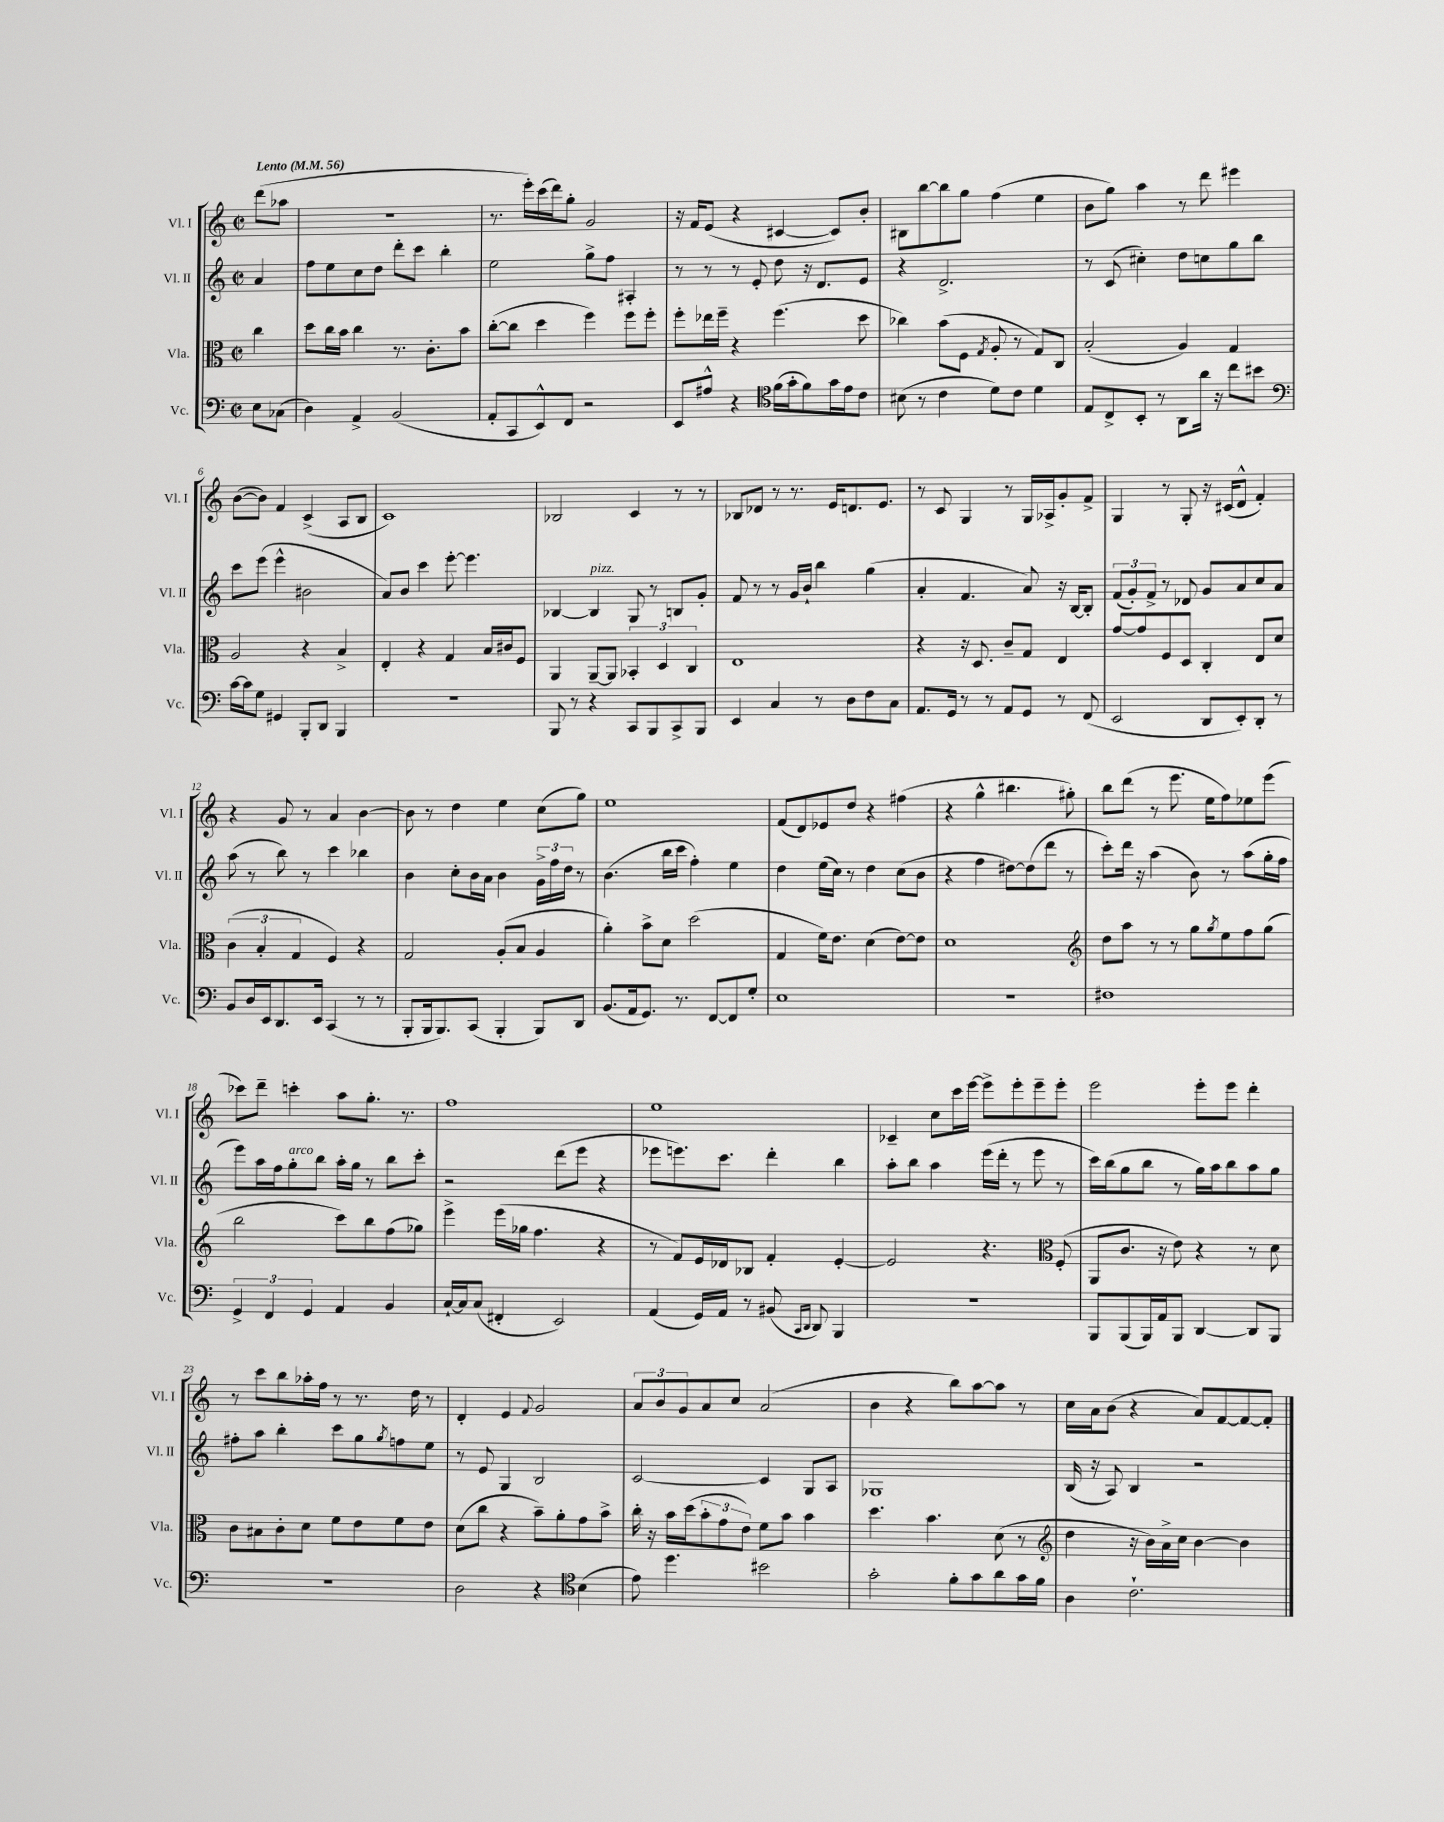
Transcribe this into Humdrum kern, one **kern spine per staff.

**kern	**kern	**kern	**kern
*part4	*part3	*part2	*part1
*staff4	*staff3	*staff2	*staff1
*I"Vc.	*I"Vla.	*I"Vl. II	*I"Vl. I
*I'Vc.	*I'Vla.	*I'Vl. II	*I'Vl. I
*clefF4	*clefC3	*clefG2	*clefG2
*k[]	*k[]	*k[]	*k[]
*M2/2	*M2/2	*M2/2	*M2/2
*met(c|)	*met(c|)	*met(c|)	*met(c|)
*MM56	*MM56	*MM56	*MM56
=	=	=	=
!	!	!	!LO:TX:a:B:t=Lento
8E\L	4cc\	4a/	(8ddd\L
(8C-X\J	.	.	8aa-X\J
=1	=1	=1	=1
4D\)	8dd\L	8ff\L	1r
.	16cc\L	8ee\	.
.	16b\JJ	.	.
4AA^/	4cc\	8cc\	.
.	.	8dd\J	.
(2BB/	8.r	8ddd'\L	.
.	.	8ccc\J	.
.	8.c'\L	.	.
.	.	4bb'\	.
.	8b\J	.	.
=2	=2	=2	=2
8AA'/L	([8cc'\L	2ee\	8.r
8CC/	8cc\J]	.	.
.	.	.	16eee'\LL)
8EE^^/)	4dd\	.	(16ccc\
.	.	.	16ddd\J)
8FF/J	.	.	8gg'\J
2r	4ff\)	8gg^\L	2g/
.	.	8ff\J	.
.	8ff\L	4A#X'/	.
.	8ff'\J	.	.
=3	=3	=3	=3
8EE/L	8ff'\L	8r	16r
.	.	.	16f/KL
8A#X^^/J	16ee-X\L	8r	(8e/J
.	16ff~\JJ	.	.
4r	4r	8r	4r
.	.	8e'/	.
*clefC4	*	*	*
(16f\LL	(4.ff\	8dd\	[4c#X/
16g'\J	.	.	.
8f\)	.	16r	.
.	.	8.d/L	.
16g\L	.	.	8c#/L])
16e\J	.	.	.
8c\J	8dd\	8e/J	8b'/J
=4	=4	=4	=4
(8B#X\	4cc-X\)	4r	8B#X\L
8r	.	.	[8bb\
4c\	(8b\L	2.d^/	8bb\]
.	8F\J	.	8gg\J
.	8qG/	.	.
8d\L)	8A'/	.	(4ff\
8c\J	8r	.	.
4d\	8G/L)	.	4ee\
.	8C/J	.	.
=5	=5	=5	=5
8E/L	(2B'/	8r	8b\L
8C^/	.	(8c/	8gg\J)
8BB'/J	.	4cc#X'\)	4aa\
8r	.	.	.
8AA\L	4A/)	8dd\L	8r
16a\Jk	.	8ccn\	8ddd\
16r	.	.	.
8cc\L	4G/	8gg\	4eee#X\
8b#X\J	.	8bb\J	.
!!LO:LB:g=z
=6	=6	=6	=6
*clefF4	*	*	*
[16c\LL	2A/	8ccc\L	([8b\L
16c\J]	.	.	.
8G\J	.	(8eee\J	8b\J])
4GG#X/	.	4eee^^\	4f/
8BBB'/L	4r	2b#X\	(4c^/
8DD/J	.	.	.
4BBB/	4B^/	.	8A/L
.	.	.	8B/J
=7	=7	=7	=7
1r	4E'/	8a/L)	1c)
.	.	8b/J	.
.	4r	4ccc\	.
.	4G/	[8eee'\	.
.	.	4.eee\]	.
.	16B/LL	.	.
.	16c#X/J	.	.
.	8F/J	.	.
=8	=8	=8	=8
8BBB/	4AA/	[4B-X/	2B-X/
8r	.	.	.
!	!	!LO:TX:a:i:t=pizz.	!
4r	[8AA~/L	4B-/]	.
.	8AA/J]	.	.
8CC/L	6BB-X'/	8G/	4c/
8BBB/	.	8r	.
.	6D/	.	.
8CC^/	.	8Bn/L	8r
.	6C/	.	.
8BBB/J	.	8g'/J	8r
=9	=9	=9	=9
4EE/	1E	8f/	8B-X/L
.	.	8r	8d-X/J
4C/	.	8r	8r
.	.	16g/LL	8.r
.	.	16b`/JJ	.
8r	.	4bb\	.
.	.	.	16e/KL
8D\L	.	.	8.dn/
8F\	.	(4gg\	.
.	.	.	8.e/J
8C\J	.	.	.
=10	=10	=10	=10
8.AA/L	4r	4a'/	8r
.	.	.	8c/
16GG/Jk	.	.	.
8r	16r	4.f/	4G/
.	8.D/	.	.
8r	.	.	.
8AA/L	8c~/L	.	8r
8GG/J	8G/J	8a/)	16G/LL
.	.	.	16A-X^/J
8r	4E/	16r	8g'/
.	.	[16B/KL	.
(8FF/	.	8B'/J]	8f^/J
=11	=11	=11	=11
2EE/	[8g/L	(12f/L	4G/
.	.	12g'/)	.
.	8g/]	.	.
.	.	12f^/J	.
.	8F/	8r	8r
.	8D/J	8d-X/	8G'/
8DD/L	4C'/	8g/L	16r
.	.	.	(16c#X/KL
8EE'/)	.	8a/	8d^^/J
8DD'/J	8E/L	8cc/	4f'/)
8r	8d/J	8a/J	.
!!LO:LB:g=z
=12	=12	=12	=12
8BB/L	(6c\	(8aa\	4r
16D/L	.	8r	.
.	6B'/	.	.
16EE/J	.	.	.
8.DD/	.	8bb\)	8g/
.	6G/	.	.
.	.	8r	8r
16EE/Jk	.	.	.
(4CC/	4F/)	4ccc\	4a/
8r	4r	4bb-X\	[4b\
8r	.	.	.
=13	=13	=13	=13
8BBB'/L	2G/	4b\	8b\]
16BBB/k	.	.	8r
8.BBB/)	.	.	.
.	.	8cc'\L	4dd\
(8CC/J	.	16b\L	.
.	.	16a\JJ	.
4BBB'/	(8A'/L	4b\	4ee\
.	8B/J	.	.
8BBB/L)	4A/	24g^\LL	(8cc\L
.	.	24ff\	.
.	.	24dd\JJ	.
8DD/J	.	8r	8gg\J)
=14	=14	=14	=14
(8.BB/L	4a'\)	(4.b\	1ee
16AA/k	.	.	.
8.GG/J)	8b^\L	.	.
.	8d\J	16bb\LL	.
8.r	.	16ccc\JJ	.
.	(2dd\	4ff'\)	.
[8FF/L	.	.	.
8FF/]	.	4ee\	.
8G'/J	.	.	.
=15	=15	=15	=15
1E	4G/	4dd\	(8f/L
.	.	.	8d/)
.	16f\KL)	(16ee\LL	8e-X/
.	8.e\J	16cc\JJ)	.
.	.	8r	8dd/J
.	(4d\	4dd\	4r
.	[8e\L)	(8cc\L	(4ff#X\
.	8e\J]	8b\J	.
=16	=16	=16	=16
1r	1d	4r	4r
.	.	4ff\	4gg^^\
.	.	[8dd#X\L)	4.bb#X\
.	.	(8dd#\]	.
.	.	8ddd\J	.
.	.	8r	8gg#X'\)
=17	=17	=17	=17
*	*clefG2	*	*
1F#X	8dd\L	8ccc'\L)	8bb\L
.	8aa\J	16ddd\Jk	(8ddd\J
.	.	16r	.
.	8r	(4aa\	8r
.	8r	.	8.eee\
.	8gg\L	8b\)	.
.	.	.	16ee\KL
.	8qgg/	.	.
.	8ee\	8r	8ff\)
.	8ff\	(8aa\L	8ee-X\
.	(8gg\J	16gg'\L	(8eee\J
.	.	16ff\JJ	.
!!LO:LB:g=z
=18	=18	=18	=18
6GG^/	2bb\	8eee\L)	8ccc-X\L)
.	.	16aa\L	8ddd~\J
6FF/	.	.	.
.	.	16ff\J	.
!	!	!LO:TX:a:i:t=arco	!
.	.	8gg'\	4cccn'\
6GG/	.	.	.
.	.	8bb\J	.
4AA/	8ccc\L)	16aa'\LL	8aa\L
.	.	16gg\JJ	.
.	8bb\	8r	8.gg'\J
4BB/	(8ff\	8bb\L	.
.	.	.	8.r
.	8gg-X\J)	8ccc'\J	.
=19	=19	=19	=19
[16C`/LL	4eee^\	2r	1ff
16C/J]	.	.	.
(8C/J	.	.	.
4FF#X'/	(16eee\LL	.	.
.	16gg-X\JJ	.	.
.	4.ff\	.	.
2EE/)	.	(8ddd\L	.
.	.	8eee\J	.
.	4r	4r	.
=20	=20	=20	=20
(4AA/	8r	8eee-X\L	1ee
.	8f/L)	8.eeen\)	.
16GG/LL)	16e/L	.	.
16AA/JJ	16d-X/J	8.ccc\J	.
8r	8B-X/J	.	.
(8BB#X/	4f'/	4ddd'\	.
16qqCC/LL	.	.	.
16qqDD/JJ	.	.	.
8DD/)	.	.	.
4BBB/	[4e'/	4bb\	.
=21	=21	=21	=21
1r	2e/]	8aa'\L	4c-X~/
.	.	8bb\J	.
.	.	4aa\	8cc\L
.	.	.	16ccc\L
.	.	.	[16eee\JJ
.	4.r	(16eee\LL	8eee^\L]
.	.	16ddd'\JJ	.
.	.	8r	8eee'\
.	.	8eee\	8eee~\
*	*clefC3	*	*
.	(8F'/	8r	8eee'\J
=22	=22	=22	=22
8BBB/L	8AA/L	16ccc\LL)	2eee\
.	.	(16bb\J	.
(8BBB/	8.c/J	8gg\	.
16BBB/L)	.	8bb\J	.
16AA/J	16r	.	.
8BBB/J	8e\)	8r	.
[4DD/	4r	16gg\LL)	8eee'\L
.	.	16aa\J	.
.	.	8bb\	8eee\J
8DD/L]	8r	8aa\	4ddd'\
8BBB/J	8d\	8gg\J	.
!!LO:LB:g=z
=23	=23	=23	=23
1r	8c\L	8ff#X'\L	8r
.	8B#X\	8aa\J	8ccc\L
.	8c'\	4bb'\	8bb\
.	8d\J	.	16aa-X'\L
.	.	.	16ff\JJ
.	8f\L	8ccc\L	8r
.	8e\	8gg\	8.r
.	.	8qgg/	.
.	8f\	8ffn\	.
.	.	.	16dd\
.	8e\J	8ee\J	8r
=24	=24	=24	=24
2D\	(8d\L	8r	4d'/
.	8cc\J	8e/	.
.	4r	4G/	4e/
.	.	.	8qqf/
4r	8b~\L)	2B/	2g/
.	8a'\	.	.
*clefC4	*	*	*
(4B\	8g\	.	.
.	8b^\J	.	.
=25	=25	=25	=25
8e\)	16cc'\	[2c/	12a/L
.	16r	.	.
.	.	.	12b/
4.dd\	16b\LL	.	.
.	.	.	12g/
.	(16dd\J	.	.
.	12b'\	.	8a/
.	12g\	.	.
.	.	.	8cc/J
.	12e\J)	.	.
2b#X\	8f\L	4c/]	(2a/
.	8b\J	.	.
.	4b\	8G/L	.
.	.	8A/J	.
=26	=26	=26	=26
2g'\	4.dd\	1G-X	4b\
.	.	.	4r
.	4.b\	.	.
8f'\L	.	.	8bb\L)
8g\	.	.	[8aa\
8a\	(8d\	.	8aa\J]
16g\L	8r	.	8r
16f\JJ	.	.	.
=27	=27	=27	=27
*	*clefG2	*	*
4A\	4dd\	(16B/	16cc\LL
.	.	16r	16a\J
.	.	8A/)	(8b\J
2.c`\	16r	4B/	4r
.	16b\LL)	.	.
.	16a^\	.	.
.	16cc\JJ	.	.
.	[4b\	2r	8a/L)
.	.	.	[8f/
.	4b\]	.	8f/_
.	.	.	8f'/J]
==	==	==	==
*-	*-	*-	*-
